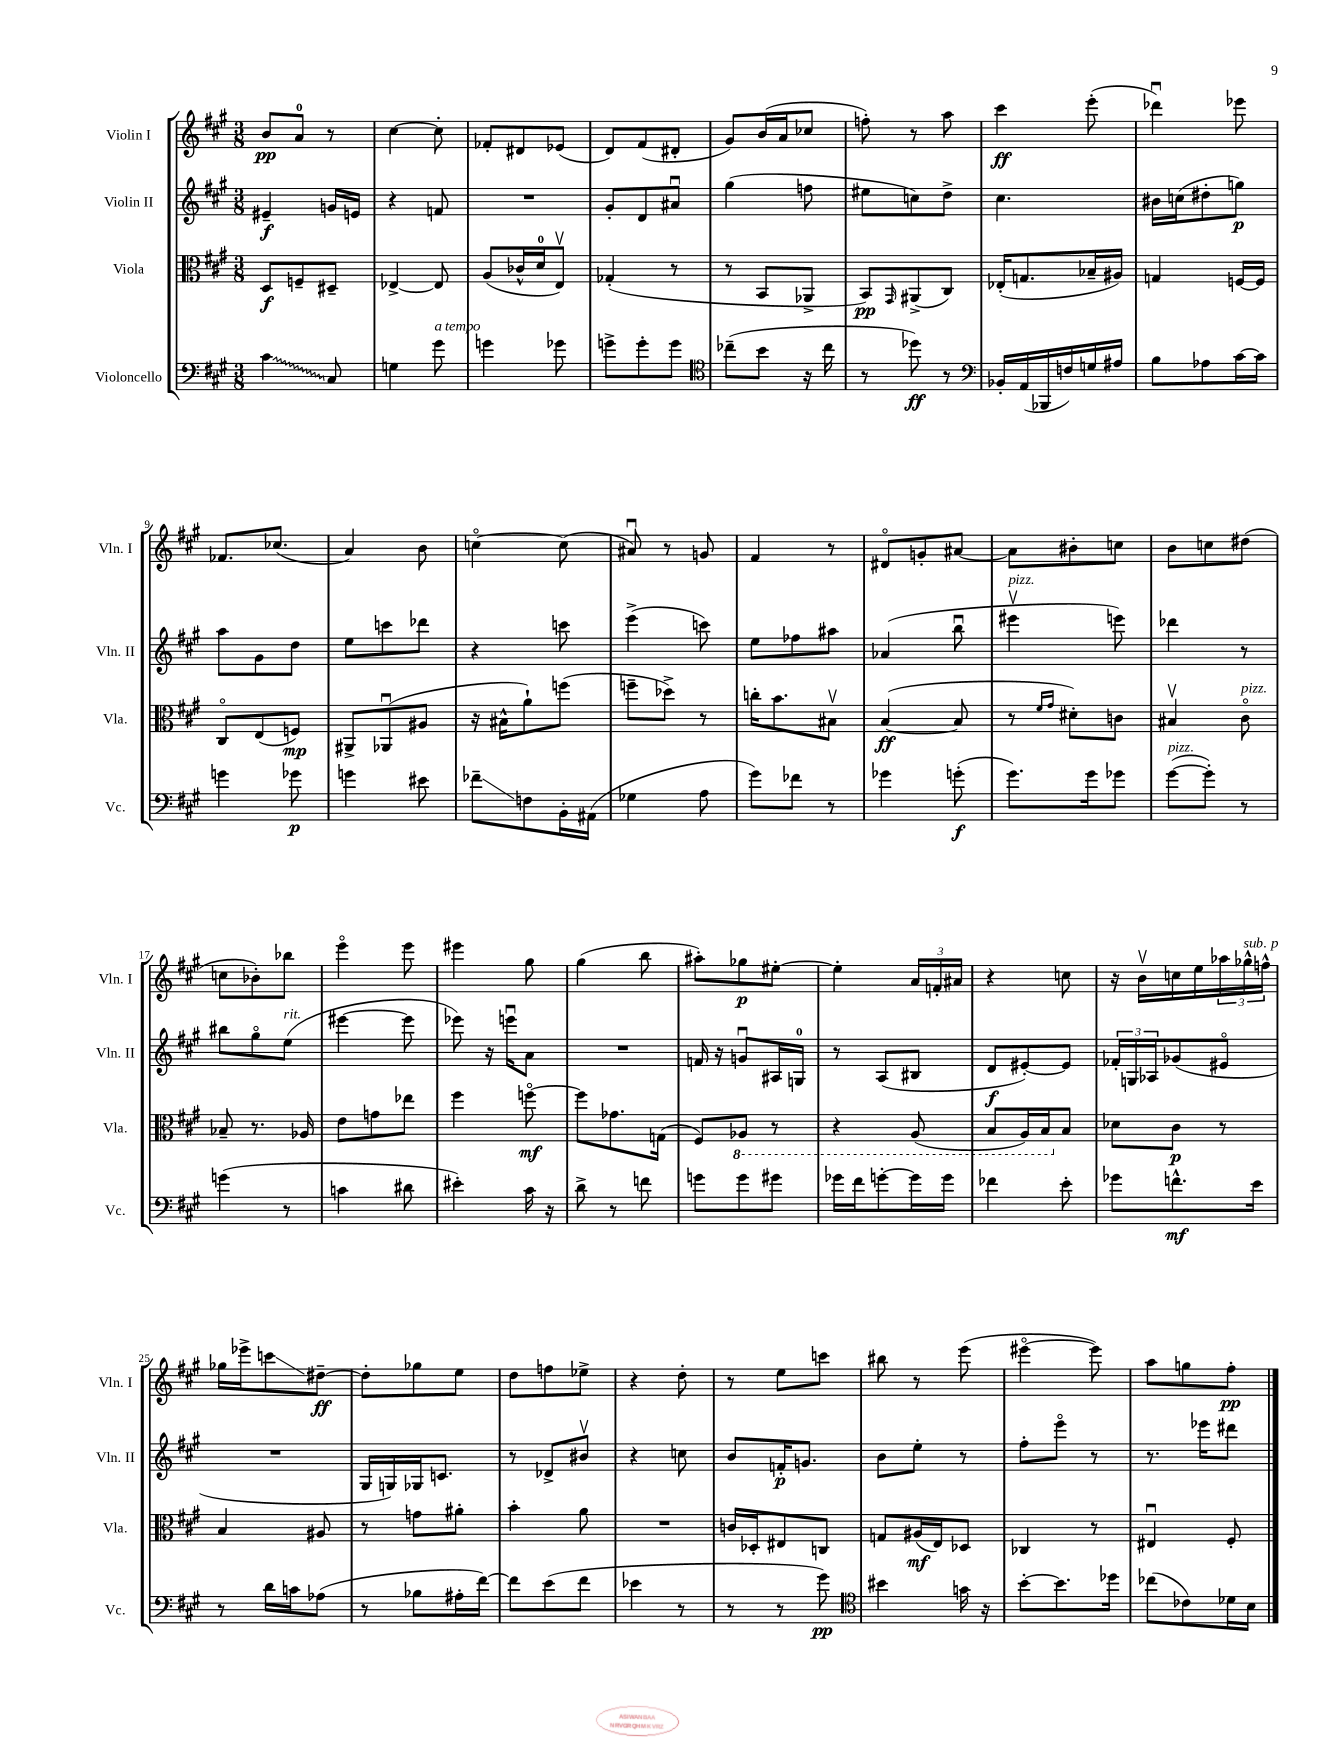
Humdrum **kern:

**kern	**kern	**kern	**kern
*staff4	*staff3	*staff2	*staff1
*clefF4	*clefC3	*clefG2	*clefG2
*k[f#c#g#]	*k[f#c#g#]	*k[f#c#g#]	*k[f#c#g#]
*M3/8	*M3/8	*M3/8	*M3/8
4c#\	8D/L	4e#~/	8b/L
.	8F~/	.	8a/J
8C#/	8D#~/J	16g/LL	8r
.	.	16e/JJ	.
=	=	=	=
4G\	[4E-^/	4r	[4cc#\
8g#\	8E-/]	8f/	8cc#'\]
=	=	=	=
4g\	(8A/L	4.r	8f-'/L
.	16c-^^/L	.	8d#/
.	16d/J	.	.
8g-\	8Ev/J)	.	(8e-/J
=	=	=	=
8g^\L	(4G-'/	8g#'/L	8d/L)
8g'\	.	8d/	(8f#/
8g\J	8r	8a#u/J	8d#'/J
=	=	=	=
*clefC4	*	*	*
(8cc-~\L	8r	(4gg#\	8g#/L)
8b\J	8BB/L	.	(16b/L
.	.	.	16a/J
16r	8AA-^/J	8ff\	8cc-/J
16cc-\	.	.	.
=	=	=	=
8r	8BB/L)	8ee#\L	8ff'\)
.	16qqGG#/	.	.
8dd-\)	(8AA#^/	8cc\)	8r
8r	8C#/J)	8dd^\J	8aa\
=	=	=	=
*clefF4	*	*	*
16BB-'/LL	(16E-'/LK	4.cc#\	4ccc#\
(16AA/	8.G/	.	.
16BBB-/	.	.	.
16F/)	.	.	.
16G/	16B-~/L	.	(8eee'\
16A#/JJ	16A#/JJ)	.	.
=	=	=	=
8B\L	4G/	16b#\LL	4ddd-u\)
.	.	(16cc\J	.
8A-\	.	8dd#'\	.
[16c#\L	[16F/LL	8gg\J)	8eee-\
16c#\]JJ	16F/]JJ	.	.
=	=	=	=
4g\	8C#o/L	8aa\L	8.f-/L
.	(8E/	8g#\	.
.	.	.	(8.cc-/J
8g-\	8F/J)	8dd\J	.
=	=	=	=
4g\	8AA#^/L	8ee\L	4a/)
.	(8AA-u/	8ccc\	.
8e#\	8A#/J	8ddd-\J	8b\
=	=	=	=
8f-~\L	16r	4r	[4cco\
.	16B#^^\LK	.	.
8F\	8a`\)	.	.
16BB'\L	(8ff\J	8ccc\	(8cc\]
(16AA#\JJ	.	.	.
=	=	=	=
4G-\	8ff~\L	(4eee^\	8a#u/)
.	8dd-^\J)	.	8r
8A\	8r	8ccc\)	8g/
=	=	=	=
8g#\L)	16cc'\LK	8ee\L	4f#/
.	8.b\	.	.
8f-\J	.	8ff-\	.
8r	8B#v\J	8aa#\J	8r
=	=	=	=
4g-\	([4B/	(4a-/	8d#o/L
.	.	.	8g'/
(8g'\	8B/]	8bbu\	[8a#/J
=	=	=	=
8.g#\L)	8r	4eee#v\	8a#\]L
.	16qqf#/LL	.	.
.	16qqg#/JJ	.	.
.	8d#'\L)	.	8b#'\
16g#\k	.	.	.
8g-\J	8c\J	8eee\)	8cc\J
=	=	=	=
([8g#\L	4B#v/	4ddd-\	8b\L
8g#'\]J)	.	.	8cc\
8r	8c#o\	8r	(8dd#\J
=	=	=	=
(4g\	8B-~/	8bb#\L	8cc\L
.	8.r	8gg#o\	8b-'\)
8r	.	(8ee\J	8bb-\J
.	16A-/	.	.
=	=	=	=
4c\	8e\L	[4eee#\	4eeeo\
.	8g\	.	.
8d#\	8ee-\J	8eee#\]	8eee\
=	=	=	=
4e#'\)	4ff#\	8eee-\)	4eee#\
.	.	16r	.
.	.	16eeeu\LK	.
16c#\	[8ffo\	8a\J	8gg#\
16r	.	.	.
=	=	=	=
8d^\	8ff\]L	4.r	(4gg#\
8r	8.g-\	.	.
8f\	.	.	8bb\
.	(16G\Jk	.	.
=	=	=	=
8g\L	8F#/L)	16f/	8aa#'\L)
.	.	16r	.
8g\	8AA-/J	8gu/L	8gg-\
8g#\J	8r	16A#/L	[8ee#'\J
.	.	16G/JJ	.
=	=	=	=
16g-\LL	4r	8r	4ee#'\]
16f#\J	.	.	.
[8g'\	.	(8A/L	.
16g\]L	(8AA/	8B#/J	24a/LL
.	.	.	24f'/
16g\JJ	.	.	.
.	.	.	24a#/JJ
=	=	=	=
4f-\	8BB/L	8d/L	4r
.	16AA/L)	[8e#'/)	.
.	16BB/J	.	.
8e'\	8B/J	8e#/]J	8cc\
=	=	=	=
8g-\L	8d-\L	24f-'/LL	16r
.	.	24G/	.
.	.	.	16bv\LL
.	.	24A-/J	.
8.f^^\	8c#\J	(8g-/	16cc\
.	.	.	16ee\
.	8r	8e#o/J	24aa-\
.	.	.	24gg-^^\
16e\Jk	.	.	.
.	.	.	24ff^^\JJ
=	=	=	=
8r	4B/	4.r	16gg-\LL
.	.	.	16eee-^\J
16d\LL	.	.	8ccc\
16c\J	.	.	.
(8A-\J	8A#/	.	[8dd#~\J
=	=	=	=
8r	8r	16G#/LL	8dd#'\]L
.	.	16G/)	.
8B-\L	8g\L	16G-/J	8gg-\
.	.	8.c/J	.
16A#'\L	8a#'\J	.	8ee\J
[16f#\JJ)	.	.	.
=	=	=	=
8f#\]L	4b'\	8r	8dd\L
(8e\	.	8d-^/L	8ff\
8f#\J	8a\	8b#v/J	8ee-^\J
=	=	=	=
4e-\	4.r	4r	4r
8r	.	8cc\	8dd'\
=	=	=	=
8r	16c/LL	8b/L	8r
.	16D-'/J	.	.
8r	8E#/	16f'/K	8ee\L
.	.	8.g/J	.
8g#\)	8C/J	.	8ccc\J
=	=	=	=
*clefC4	*	*	*
4b#\	8G/L	8b\L	8bb#\
.	(16A#/L	8ee'\J	8r
.	16E/J)	.	.
16g\	8D-/J	8r	(8eee\
16r	.	.	.
=	=	=	=
[8b'\L	4C-/	8ff#'\L	[4eee#o\
8.b\]	.	8eeeo\J	.
.	8r	8r	8eee#\])
16dd-\Jk	.	.	.
=	=	=	=
(8cc-\L	4E#u/	8.r	8aa\L
8c-\)	.	.	8gg\
.	.	16eee-\LK	.
16d-\L	8F#'/	8ddd#\J	8ff#'\J
16B\JJ	.	.	.
==	==	==	==
*-	*-	*-	*-
